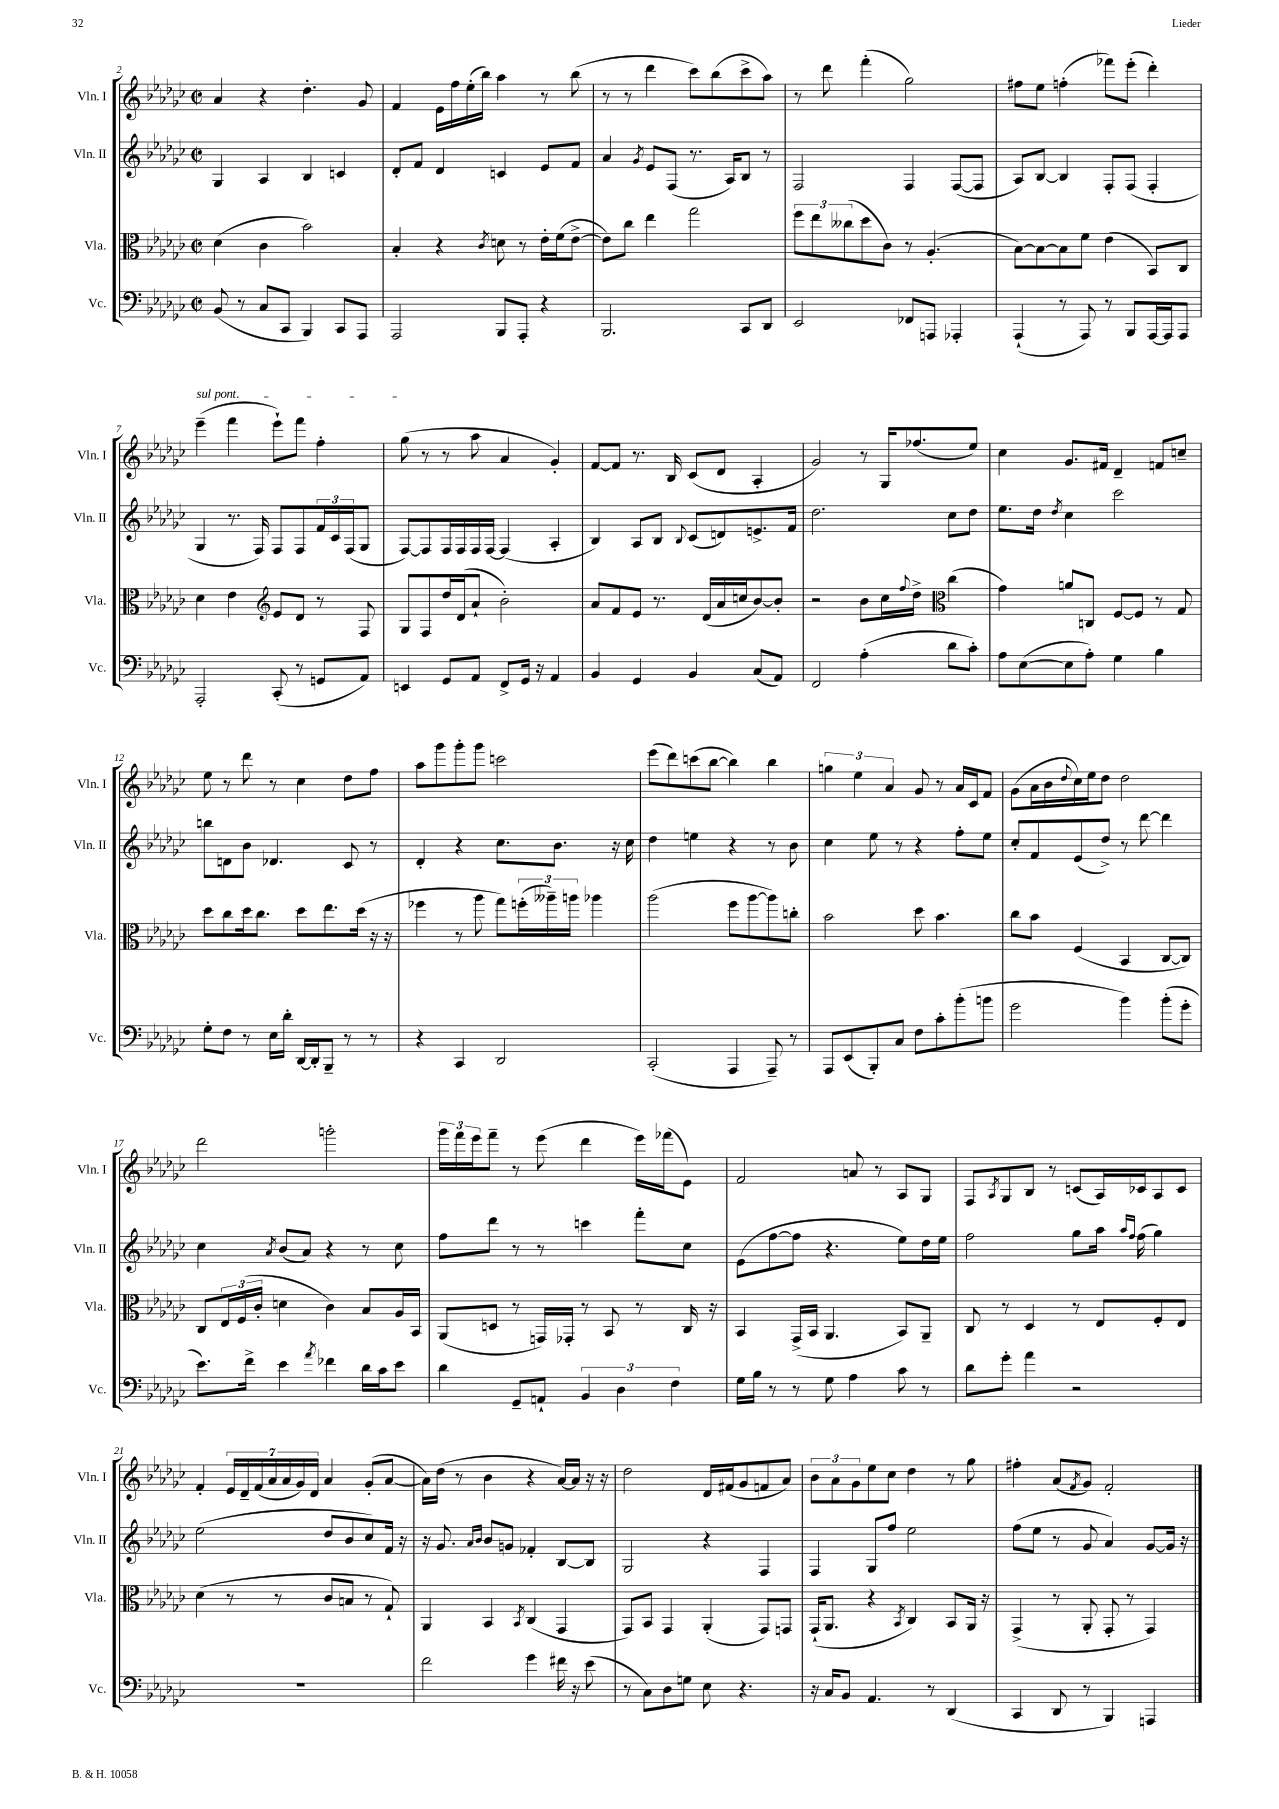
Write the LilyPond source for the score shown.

<<
\new StaffGroup <<
\new Staff = "s0" \with { instrumentName = "Vln. I" shortInstrumentName = "Vln. I" } {
    \clef treble \key ges \major \defaultTimeSignature \time 2/2
    aes'4 r4 des''4.-. ges'8 |
    f'4 ees'16 f''16 ees''16-.( bes''16) aes''4 r8 bes''8( |
    r8 r8 des'''4 ces'''8) bes''8( ces'''8-> aes''8) |
    r8 des'''8 f'''4-.( ges''2) |
    fis''8 ees''8 f''4-.( fes'''8) ees'''8-.( des'''4-.) |
    \once \override TextSpanner.bound-details.left.text = \markup { \italic "sul pont." } ees'''4--\startTextSpan( f'''4 ees'''8-!) f'''8 f''4-. |
    ges''8\stopTextSpan( r8 r8 aes''8 aes'4 ges'4-.) |
    f'8~ f'8 r8. bes16 ces'8( des'8 aes4-. |
    ges'2) r8 ges16 fes''8.( ees''8) |
    ces''4 ges'8. fis'16 des'4-- f'8 c''8-- |
    ees''8 r8 des'''8 r8 ces''4 des''8 f''8 |
    aes''8 ges'''8 ges'''8-. ges'''8 c'''2 |
    ees'''8( des'''8) c'''8( bes''8~ bes''4) bes''4 |
    \tuplet 3/2 { g''4 ees''4 aes'4 } ges'8 r8 aes'16 ces'16 f'8 |
    ges'8( aes'16 bes'16 \appoggiatura { des''8 } ces''16) ees''16 des''8 des''2 |
    des'''2 g'''2-. |
    \tuplet 3/2 { ges'''16 f'''16 ees'''16 } f'''8-- r8 ees'''8( des'''4 ees'''16) fes'''16( ees'8) |
    f'2 a'8 r8 aes8 ges8 |
    f8 \acciaccatura { aes8 } ges8 bes8 r8 c'8( aes16) ces'16 aes8 ces'8 |
    f'4-. \tuplet 7/4 { ees'16 des'16-- f'16( aes'16 aes'16 ges'16) des'16 } aes'4 ges'8-.( aes'8~ |
    aes'16) des''16( r8 bes'4 r4 aes'16~) aes'16 r16 r16 |
    des''2 des'16 fis'16( ges'8 f'8 aes'8) |
    \tuplet 3/2 { bes'8 aes'8 ges'8 } ees''8 ces''8 des''4 r8 ges''8 |
    fis''4-. aes'8( \acciaccatura { f'8 } ges'8) f'2-. \bar "|." |
}
\new Staff = "s1" \with { instrumentName = "Vln. II" shortInstrumentName = "Vln. II" } {
    \clef treble \key ges \major \defaultTimeSignature \time 2/2
    ges4 aes4 bes4 c'4 |
    des'8-. f'8 des'4 c'4 ees'8 f'8 |
    aes'4 \acciaccatura { ges'8 } ees'8 f8( r8. aes16) bes8 r8 |
    f2 f4 f8~( f8 |
    aes8) bes8~ bes4 f8-. f8( f4-. |
    ges4 r8. f16) f8 f8 \tuplet 3/2 { f'16 ces'16 f16( } ges8 |
    f8~) f8 f16 f16 f16 f16~ f4( aes4-. |
    bes4) aes8 bes8 \appoggiatura { bes8 } ces'8( d'8) e'8.-> f'16 |
    des''2. ces''8 des''8 |
    ees''8. des''16 \acciaccatura { des''8 } ces''4 ces'''2 |
    b''8 d'8 bes'8 des'4. ces'8 r8 |
    des'4-. r4 ces''8. bes'8. r16 ces''16 |
    des''4 e''4 r4 r8 bes'8 |
    ces''4 ees''8 r8 r4 f''8-. ees''8 |
    ces''8-. f'8 ees'8( des''8->) r8 des'''8~ des'''4 |
    ces''4 \acciaccatura { aes'8 } bes'8( aes'8) r4 r8 ces''8 |
    f''8 des'''8 r8 r8 c'''4 f'''8-. ces''8 |
    ees'8( f''8~ f''8 r4. ees''8) des''16 ees''16 |
    f''2 ges''8 aes''16 \grace { aes''16 f''16 } f''16( ges''4) |
    ees''2( des''8 bes'8 ces''8) f'16 r16 |
    r16 ges'8. \grace { aes'16 bes'16 } bes'8 g'8 fes'4-. bes8~ bes8 |
    ges2 r4 f4 |
    f4 ges8 f''8 ees''2 |
    f''8( ees''8 r8 ges'8 aes'4) ges'8~ ges'16 r16 \bar "|." |
}
\new Staff = "s2" \with { instrumentName = "Vla." shortInstrumentName = "Vla." } {
    \clef alto \key ges \major \defaultTimeSignature \time 2/2
    des'4( ces'4 bes'2) |
    bes4-. r4 \acciaccatura { ces'8 } d'8 r8 ees'16-. f'16( ees'8~-> |
    ees'8) ces''8 ees''4 ges''2 |
    \tuplet 3/2 { f''8 ees''8 ceses''8( } des''8 ces'8) r8 aes4.-.( |
    bes8~) bes8~ bes8 f'8 ees'4( bes,8) ces8 |
    des'4 ees'4 \clef treble ees'8 des'8 r8 f8 |
    ges8 f8 des''16 des'16( aes'8-! bes'2-.) |
    aes'8 f'8 ees'8 r8. des'16( aes'16 c''16 bes'8~) bes'8-. |
    r2 bes'8 ces''16 \appoggiatura { f''8 } des''16-> \clef alto ces''4( |
    ges'4) a'8 c8 f8~ f8 r8 ges8 |
    des''8 ces''8 des''16 ces''8. des''8 ees''8. des''16( r16 r16 |
    fes''4 r8 aes''8 ges''8) \tuplet 3/2 { f''16-.( aeses''16--) a''16 } aes''4 |
    aes''2( f''8 aes''8~ aes''8) c''8-. |
    bes'2 des''8 bes'4. |
    ces''8 bes'8 f4( bes,4 ces8~ ces8) |
    ces8 \tuplet 3/2 { ees16 f16( ces'16-. } d'4 ces'4) bes8 aes16 bes,16 |
    aes,8( d8 r8 g,16) ges,16-. r8 bes,8 r8 ces16 r16 |
    bes,4 ges,16->( bes,16 aes,4. bes,8) aes,8-- |
    ces8 r8 des4 r8 ees8 f8-. ees8 |
    des'4( r8 r8 ces'8 b8 r8 ges8-!) |
    aes,4 bes,4 \acciaccatura { bes,8 } ces4( ges,4 |
    ges,8) bes,8 ges,4 aes,4-.( ges,8) g,8 |
    ges,16-!( aes,8. r4 \acciaccatura { bes,8 } ces4) bes,8 aes,16 r16 |
    ges,4->( r8 aes,8-. ges,8-. r8 ges,4) \bar "|." |
}
\new Staff = "s3" \with { instrumentName = "Vc." shortInstrumentName = "Vc." } {
    \clef bass \key ges \major \defaultTimeSignature \time 2/2
    bes,8( r8 ces8 ces,8 bes,,4) ces,8 aes,,8 |
    aes,,2 bes,,8 aes,,8-. r4 |
    bes,,2. ces,8 des,8 |
    ees,2 fes,8 a,,8 aes,,4-. |
    aes,,4-!( r8 aes,,8) r8 bes,,8 aes,,16~ aes,,16 aes,,8 |
    aes,,2-. ces,8-.( r8 g,8 aes,8) |
    e,4 ges,8 aes,8 f,8-> ges,16 r16 aes,4 |
    bes,4 ges,4 bes,4 ces8( aes,8) |
    f,2 aes4-.( des'8 ces'8-.) |
    aes8 ees8~( ees8 aes8-.) ges4 bes4 |
    ges8-. f8 r8 ees16 des'16-. des,16~ des,16-. bes,,8-- r8 r8 |
    r4 ces,4 des,2 |
    ces,2-.( aes,,4 aes,,8--) r8 |
    aes,,8 ees,8( bes,,8-.) ces8 f8 ces'8-. bes'8-.( b'8 |
    ges'2 bes'4) bes'8-.( ges'8-. |
    ees'8.) f'16-> ees'4 \acciaccatura { aes'8 } fes'4 des'16 ces'16 ees'8 |
    des'4 ges,8-- a,8-! \tuplet 3/2 { bes,4 des4 f4 } |
    ges16 bes16 r8 r8 ges8 aes4 ces'8 r8 |
    des'8 ges'8-. aes'4 r2 |
    R1 |
    f'2 ges'4 fis'16 r16 ees'8( |
    r8 ces8) des8 g8 ees8 r4. |
    r16 ces16 bes,8 aes,4. r8 des,4( |
    ces,4 des,8 r8 bes,,4) a,,4 \bar "|." |
}
>>
>>
\layout { \context { \Score currentBarNumber = #2 } }
